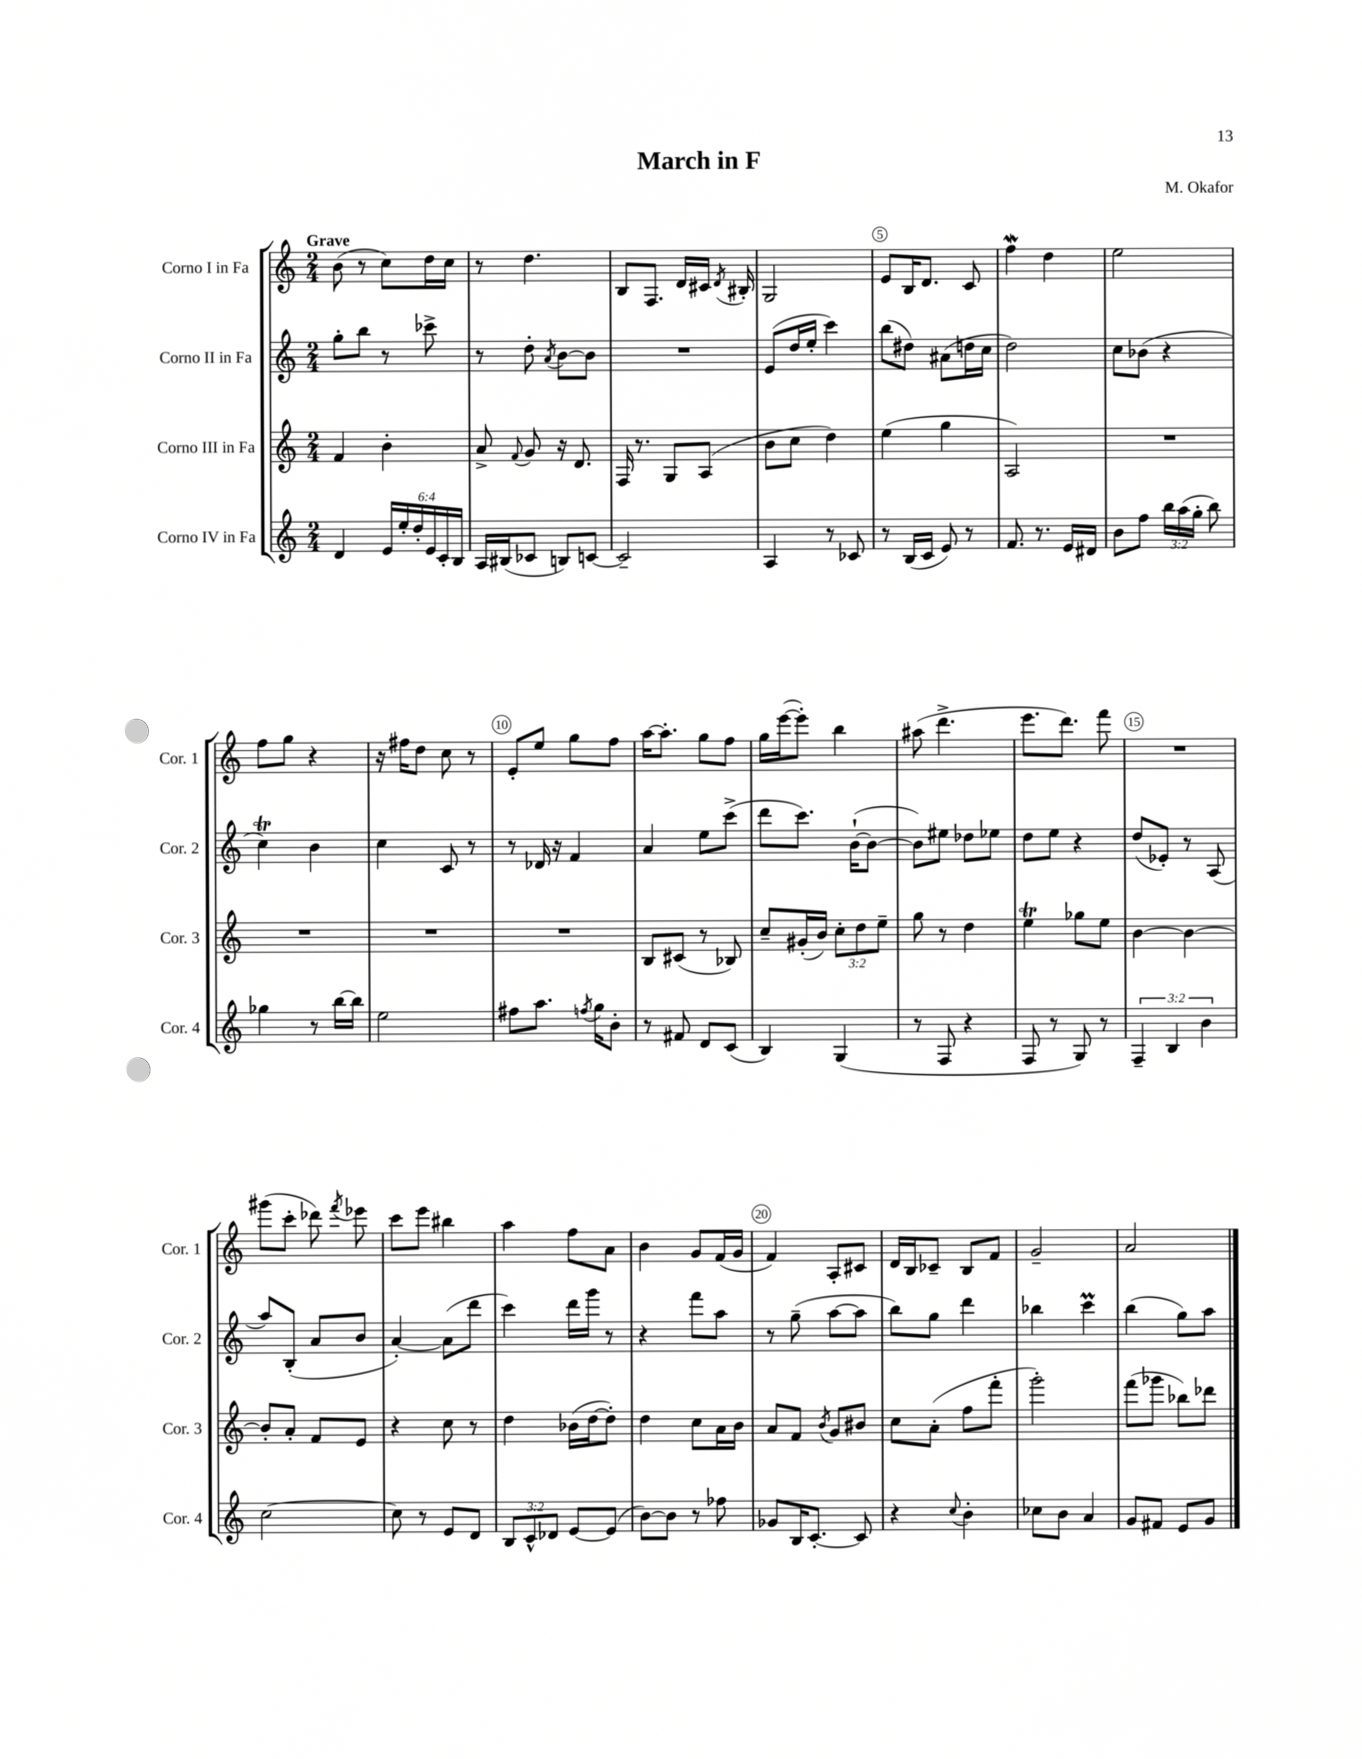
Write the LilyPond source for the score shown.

\header { title = "March in F" composer = "M. Okafor" }
<<
\new StaffGroup <<
\new Staff = "s0" \with { instrumentName = "Corno I in Fa" shortInstrumentName = "Cor. 1" } {
    \clef treble \key c \major \numericTimeSignature \time 2/4 \tempo "Grave"
    \autoBeamOff b'8( r8 c''8[) d''16 c''16] |
    r8 d''4. |
    b8[ f8.] d'16[ cis'16] \acciaccatura { d'8 } bis16-. |
    g2 |
    e'8[ b16 d'8.] c'8 |
    f''4\mordent d''4 |
    e''2 |
    f''8[ g''8] r4 |
    r16 fis''16[ d''8] c''8 r8 |
    e'8[-. e''8] g''8[ f''8] |
    a''16[~ a''8.]-. g''8[ f''8] |
    g''16[ e'''16~( e'''8]-.) b''4 |
    ais''8( d'''4.-> |
    e'''8.[ d'''8.]) f'''8 |
    R2 |
    gis'''8[( c'''8]-. des'''8) \acciaccatura { f'''8 } ees'''8 |
    c'''8[ e'''8] bis''4 |
    a''4 f''8[ a'8] |
    b'4 g'8[ f'16( g'16] |
    f'4) a8[-. cis'8] |
    d'16[ b16 ces'8]-- b8[ f'8] |
    g'2-- |
    a'2 \bar "|." |
}
\new Staff = "s1" \with { instrumentName = "Corno II in Fa" shortInstrumentName = "Cor. 2" } {
    \clef treble \key c \major \numericTimeSignature \time 2/4
    \autoBeamOff g''8[-. b''8] r8 ces'''8-> |
    r8 d''8-. \acciaccatura { a'8 } b'8[~ b'8] |
    R2 |
    e'8[( d''16 e''16]-. c'''4) |
    b''8[( dis''8]) ais'8[( d''16 c''16] |
    d''2) |
    c''8[ bes'8]( r4 |
    c''4\trill) b'4 |
    c''4 c'8 r8 |
    r8 des'16 r16 f'4 |
    a'4 e''8[ c'''8]->( |
    d'''8[ c'''8.]) b'16[~-!( b'8]~ |
    b'8[) eis''8] des''8[ ees''8] |
    d''8[ e''8] r4 |
    d''8[( ees'8]-.) r8 a8( |
    a''8[) b8]-.( a'8[ b'8] |
    a'4~-.) a'8[( d'''8] |
    c'''4) d'''16[ g'''16] r8 |
    r4 f'''8[ a''8] |
    r8 g''8--( a''8[~ a''8] |
    b''8[) g''8] d'''4 |
    bes''4 c'''4\prall |
    b''4( g''8[) a''8] \bar "|." |
}
\new Staff = "s2" \with { instrumentName = "Corno III in Fa" shortInstrumentName = "Cor. 3" } {
    \clef treble \key c \major \numericTimeSignature \time 2/4 \override Staff.TupletNumber.text = #tuplet-number::calc-fraction-text
    \autoBeamOff f'4 b'4-. |
    a'8-> \appoggiatura { f'8 } g'8 r16 d'8. |
    f16 r8. g8[ a8]( |
    b'8[ c''8] d''4) |
    e''4( g''4 |
    a2) |
    R2 |
    R2 |
    R2 |
    R2 |
    b8[ cis'8]( r8 bes8) |
    c''8[-- gis'16-.( b'16]) \tuplet 3/2 { c''8[-. d''8 e''8]-- } |
    g''8 r8 d''4 |
    e''4\trill ges''8[ e''8] |
    b'4~ b'4~ |
    b'8[-. a'8]-. f'8[ e'8] |
    r4 c''8 r8 |
    d''4 bes'16[( d''16~ d''8]-.) |
    d''4 c''8[ a'16 b'16] |
    a'8[ f'8] \acciaccatura { b'8 } g'8[ bis'8] |
    c''8[ a'8]-.( f''8[ f'''8]-. |
    g'''2-.) |
    f'''8[( ges'''8] bes''8[) des'''8] \bar "|." |
}
\new Staff = "s3" \with { instrumentName = "Corno IV in Fa" shortInstrumentName = "Cor. 4" } {
    \clef treble \key c \major \numericTimeSignature \time 2/4 \override Staff.TupletNumber.text = #tuplet-number::calc-fraction-text
    \autoBeamOff d'4 \tuplet 6/4 { e'16[ e''16-. d''16-. e'16 c'16-. b16] } |
    a16[ bis16( ces'8] b8[) c'8]~ |
    c'2-- |
    a4 r8 ces'8 |
    r8 b16[( c'16] e'8) r8 |
    f'8. r8. e'16[ dis'16] |
    b'8[ f''8] \tuplet 3/2 { b''16[ a''16( g''16]-. } b''8) |
    ges''4 r8 b''16[~ b''16] |
    e''2 |
    fis''8[ a''8.] \acciaccatura { f''8 } g''16[ b'8]-. |
    r8 fis'8 d'8[ c'8]( |
    b4) g4( |
    r8 f8 r4 |
    f8 r8 g8) r8 |
    \tuplet 3/2 { f4-- b4 b'4 } |
    c''2~ |
    c''8 r8 e'8[ d'8] |
    \tuplet 3/2 { b8[ c'8-^ des'8] } e'8[~ e'8]( |
    b'8[~) b'8] r8 fes''8 |
    ges'8[ b16 c'8.]~-. c'8 |
    r4 \appoggiatura { c''8 } b'4-. |
    ces''8[ b'8] a'4 |
    g'8[ fis'8] e'8[ g'8] \bar "|." |
}
>>
>>
\layout { \context { \Score \override BarNumber.break-visibility = ##(#f #t #t) barNumberVisibility = #(every-nth-bar-number-visible 5) \override BarNumber.stencil = #(make-stencil-circler 0.1 0.3 ly:text-interface::print) } }
